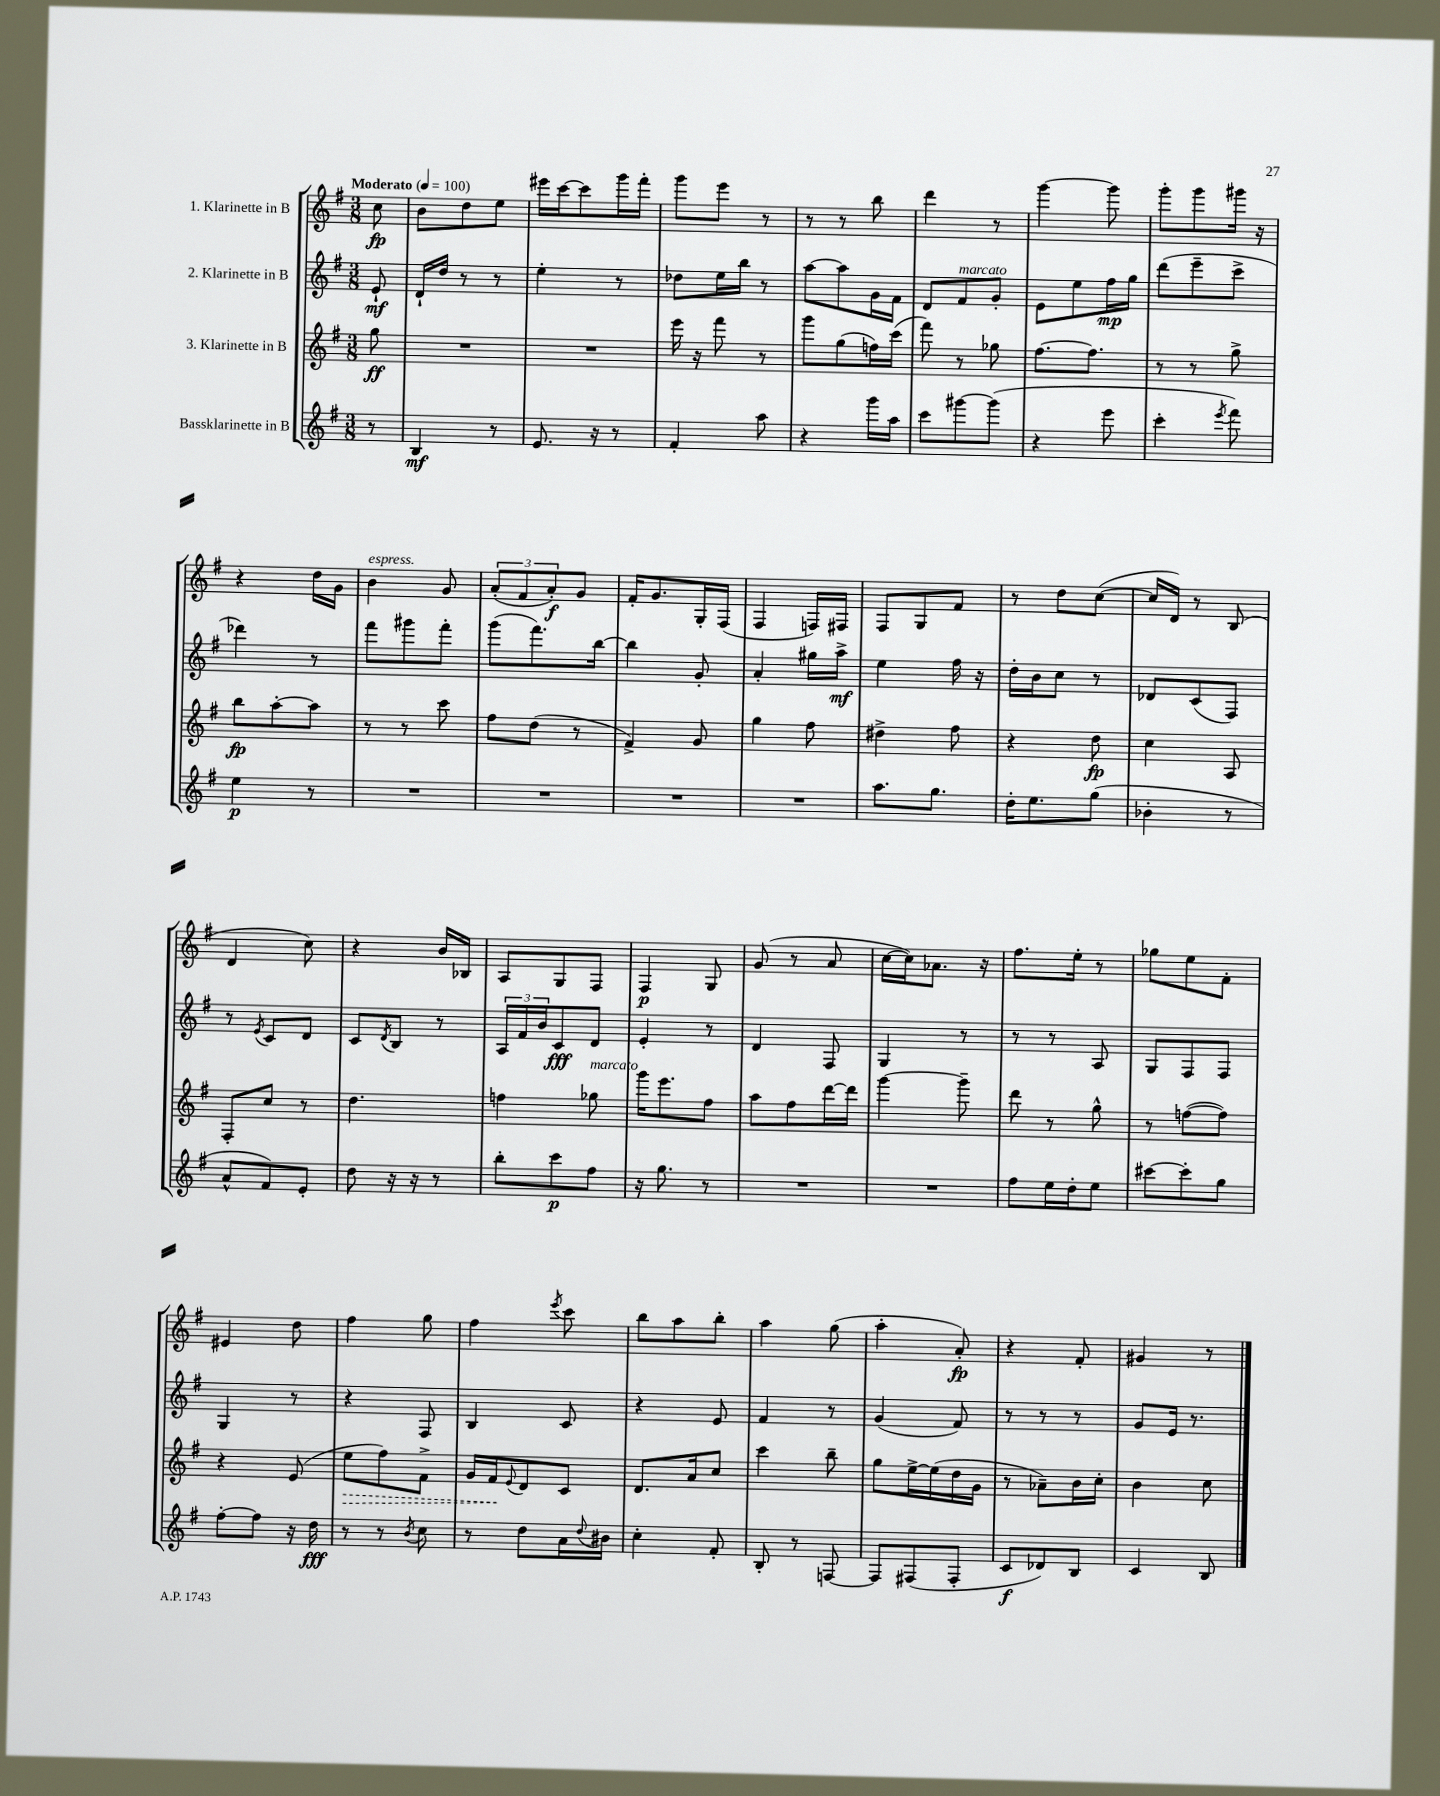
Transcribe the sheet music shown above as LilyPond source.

<<
\new StaffGroup <<
\new Staff = "s0" \with { instrumentName = "1. Klarinette in B" } {
    \clef treble \key g \major \numericTimeSignature \time 3/8 \partial 8 \tempo "Moderato" 4 = 100
    c''8\fp |
    b'8 d''8 e''8 |
    eis'''16 c'''16~ c'''8 g'''16 fis'''16-. |
    g'''8 e'''8 r8 |
    r8 r8 b''8 |
    d'''4 r8 |
    g'''4~ g'''8 |
    g'''8-. g'''8 gis'''16 r16 |
    r4 d''16 g'16 |
    b'4^\markup { \italic "espress." } g'8 |
    \tuplet 3/2 { a'8-.( fis'8 a'8-.\f) } g'8 |
    fis'16-. g'8. g16-. fis16( |
    fis4 f16) fis16 |
    fis8 g8 fis'8 |
    r8 d''8 c''8~( |
    c''16 d'16) r8 b8( |
    d'4 c''8) |
    r4 b'16 bes16 |
    a8 g8 fis8 |
    fis4\p g8 |
    g'8( r8 a'8 |
    c''16~ c''16) aes'8. r16 |
    fis''8. e''16-. r8 |
    ges''8 e''8 fis'8-. |
    eis'4 d''8 |
    fis''4 g''8 |
    fis''4 \acciaccatura { e'''8 } c'''8 |
    b''8 a''8 b''8-. |
    a''4 g''8( |
    a''4-. a'8-.\fp) |
    r4 fis'8-. |
    gis'4 r8 \bar "|." |
}
\new Staff = "s1" \with { instrumentName = "2. Klarinette in B" } {
    \clef treble \key g \major \numericTimeSignature \time 3/8 \partial 8
    e'8-!\mf |
    d'16-! d''16 r8 r8 |
    e''4-. r8 |
    des''8 e''16 b''16 r8 |
    a''8~ a''8 g'16 fis'16 |
    d'8 fis'8^\markup { \italic "marcato" } g'8-. |
    e'8 e''8 fis''16\mp g''16 |
    d'''8( e'''8-- c'''8-> |
    des'''4) r8 |
    fis'''8 gis'''8 fis'''8-. |
    g'''8( fis'''8.) b''16~ |
    b''4 g'8-. |
    a'4-. gis''16 a''16->\mf |
    e''4 fis''16 r16 |
    d''16-. b'16 c''8 r8 |
    des'8 c'8( fis8) |
    r8 \acciaccatura { e'8 } c'8 d'8 |
    c'8 \acciaccatura { d'8 } b8 r8 |
    \tuplet 3/2 { a16 fis'16 b'16 } c'8\fff d'8 |
    e'4-. r8 |
    d'4 fis8 |
    g4 r8 |
    r8 r8 a8 |
    g8 fis8 fis8 |
    g4 r8 |
    r4 fis8 |
    b4 c'8 |
    r4 e'8 |
    fis'4 r8 |
    g'4( fis'8) |
    r8 r8 r8 |
    g'8 e'16 r8. \bar "|." |
}
\new Staff = "s2" \with { instrumentName = "3. Klarinette in B" } {
    \clef treble \key g \major \numericTimeSignature \time 3/8 \partial 8
    g''8\ff |
    R4. |
    R4. |
    e'''16 r16 fis'''8 r8 |
    g'''8 g''8( f''16) c'''16( |
    fis'''8) r8 ges''8 |
    fis''8.~ fis''8. |
    r8 r8 g''8-> |
    b''8\fp a''8~-. a''8 |
    r8 r8 c'''8 |
    fis''8 d''8( r8 |
    fis'4->) g'8 |
    g''4 fis''8 |
    dis''4-> fis''8 |
    r4 d''8\fp |
    c''4 a8 |
    fis8-. c''8 r8 |
    d''4. |
    f''4 ges''8^\markup { \italic "marcato" } |
    g'''16 e'''8. fis''8 |
    a''8 fis''8 d'''16~ d'''16 |
    g'''4~ g'''8-- |
    d'''8 r8 g''8-^ |
    r8 f''8~( f''8) |
    r4 e'8( |
    \once \override Hairpin.style = #'dashed-line e''8\> fis''8) fis'8-> |
    g'16 fis'16\! \appoggiatura { e'8 } d'8 c'8 |
    d'8. a'16 c''8 |
    c'''4 b''8-- |
    g''8 e''16~-> e''16( d''16 g'16 |
    r8 aes'8--) b'16 c''16-. |
    b'4 c''8 \bar "|." |
}
\new Staff = "s3" \with { instrumentName = "Bassklarinette in B" } {
    \clef treble \key g \major \numericTimeSignature \time 3/8 \partial 8
    r8 |
    b4\mf r8 |
    e'8. r16 r8 |
    fis'4-. a''8 |
    r4 g'''16 a''16 |
    c'''8 gis'''8~ gis'''8( |
    r4 e'''8 |
    c'''4-. \acciaccatura { e'''8 } fis'''8) |
    e''4\p r8 |
    R4. |
    R4. |
    R4. |
    R4. |
    a''8. g''8. |
    d''16-. e''8. g''8( |
    bes'4-. r8 |
    a'8-^ fis'8) e'8-. |
    d''8 r16 r16 r8 |
    b''8-. c'''8\p fis''8 |
    r16 g''8. r8 |
    R4. |
    R4. |
    fis''8 e''16 d''16-. e''8 |
    cis'''8~ cis'''8-. g''8 |
    fis''8~-. fis''8 r16 d''16\fff |
    r8 r8 \acciaccatura { b'8 } c''8 |
    r8 d''8 a'16 \appoggiatura { d''8 } bis'16 |
    c''4-. fis'8-. |
    b8-. r8 f8~ |
    f8 fis8( fis8-. |
    c'8\f des'8) b8 |
    c'4 b8 \bar "|." |
}
>>
>>
\layout { \context { \Score \remove "Bar_number_engraver" } }
